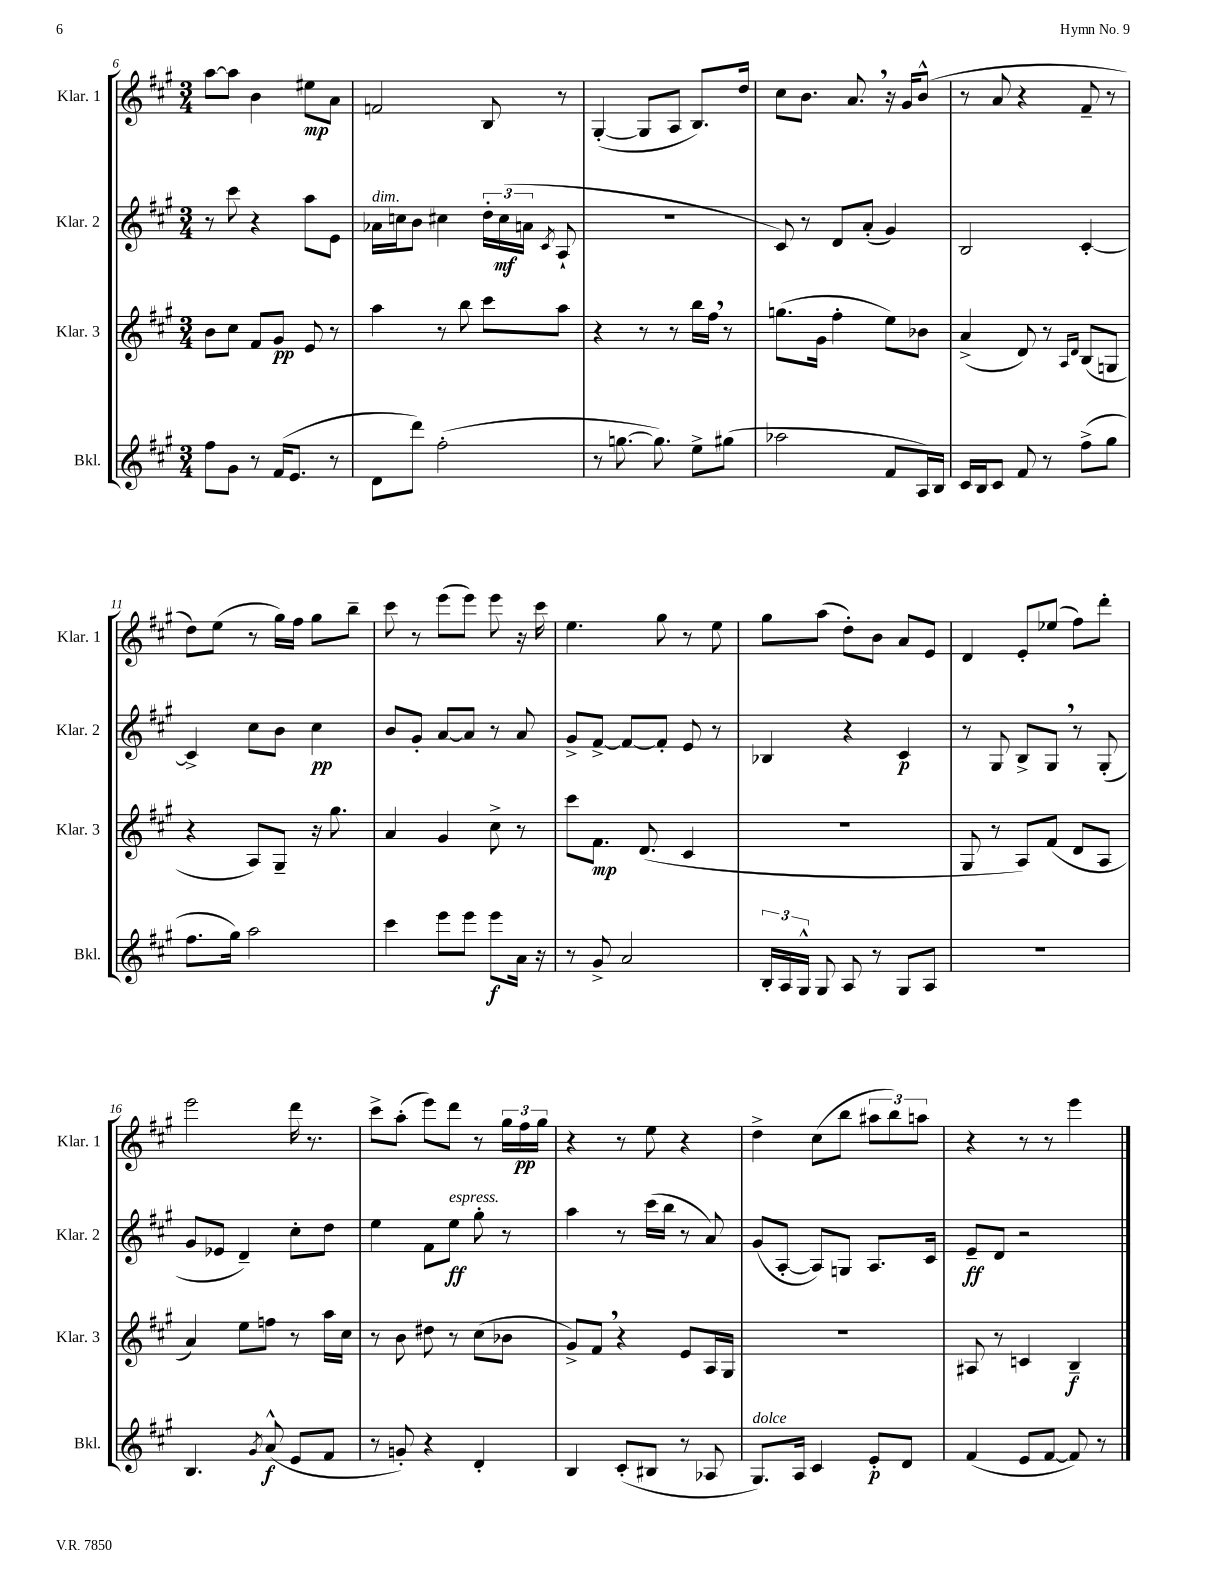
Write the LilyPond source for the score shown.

<<
\new StaffGroup <<
\new Staff = "s0" \with { instrumentName = "Klar. 1" shortInstrumentName = "Klar. 1" } {
    \clef treble \key a \major \numericTimeSignature \time 3/4
    \autoBeamOff a''8[~ a''8] b'4 eis''8[\mp a'8] |
    f'2 b8 r8 |
    gis4~-.( gis8[ a8] b8.[) d''16] |
    cis''8[ b'8.] a'8. \breathe r16 gis'16[ b'8]-^( |
    r8 a'8 r4 fis'8-- r8 |
    d''8[) e''8]( r8 gis''16[) fis''16] gis''8[ b''8]-- |
    cis'''8 r8 e'''8[( e'''8]) e'''8 r16 cis'''16 |
    e''4. gis''8 r8 e''8 |
    gis''8[ a''8]( d''8[-.) b'8] a'8[ e'8] |
    d'4 e'8[-. ees''8]( fis''8[) d'''8]-. |
    e'''2 d'''16 r8. |
    cis'''8[-> a''8]-.( e'''8[) d'''8] r8 \tuplet 3/2 { gis''16[ fis''16\pp gis''16] } |
    r4 r8 e''8 r4 |
    d''4-> cis''8[( b''8] \tuplet 3/2 { ais''8[ b''8) a''8] } |
    r4 r8 r8 e'''4 \bar "|." |
}
\new Staff = "s1" \with { instrumentName = "Klar. 2" shortInstrumentName = "Klar. 2" } {
    \clef treble \key a \major \numericTimeSignature \time 3/4
    \autoBeamOff r8 cis'''8 r4 a''8[ e'8] |
    aes'16[^\markup { \italic "dim." } c''16 b'8] cis''4 \tuplet 3/2 { d''16[-. cis''16\mf( a'16] } \acciaccatura { cis'8 } a8-! |
    R2. |
    cis'8) r8 d'8[ a'8]-.( gis'4) |
    b2 cis'4~-. |
    cis'4-> cis''8[ b'8] cis''4\pp |
    b'8[ gis'8]-. a'8[~ a'8] r8 a'8 |
    gis'8[-> fis'8]~-> fis'8[~ fis'8]-. e'8 r8 |
    bes4 r4 cis'4\p |
    r8 gis8 b8[-> gis8] \breathe r8 gis8-.( |
    gis'8[ ees'8] d'4--) cis''8[-. d''8] |
    e''4 fis'8[ e''8]\ff^\markup { \italic "espress." } gis''8-. r8 |
    a''4 r8 cis'''16[( b''16] r8 a'8) |
    gis'8[( a8]~-. a8[) g8] a8.[ cis'16] |
    e'8[--\ff d'8] r2 \bar "|." |
}
\new Staff = "s2" \with { instrumentName = "Klar. 3" shortInstrumentName = "Klar. 3" } {
    \clef treble \key a \major \numericTimeSignature \time 3/4
    \autoBeamOff b'8[ cis''8] fis'8[ gis'8]\pp e'8 r8 |
    a''4 r8 b''8 cis'''8[ a''8] |
    r4 r8 r8 b''16[ fis''16] \breathe r8 |
    g''8.[( gis'16] fis''4-. e''8[) bes'8] |
    a'4->( d'8) r8 \grace { a16[ d'16] } b8[( g8] |
    r4 a8[) gis8]-- r16 gis''8. |
    a'4 gis'4 cis''8-> r8 |
    cis'''8[ fis'8.]\mp d'8.( cis'4 |
    R2. |
    gis8 r8 a8[) fis'8]( d'8[ a8] |
    a'4) e''8[ f''8] r8 a''16[ cis''16] |
    r8 b'8 dis''8 r8 cis''8[( bes'8] |
    gis'8[->) fis'8] \breathe r4 e'8[ a16 gis16] |
    R2. |
    ais8 r8 c'4 b4--\f \bar "|." |
}
\new Staff = "s3" \with { instrumentName = "Bkl." shortInstrumentName = "Bkl." } {
    \clef treble \key a \major \numericTimeSignature \time 3/4
    \autoBeamOff fis''8[ gis'8] r8 fis'16[( e'8.] r8 |
    d'8[ d'''8]) fis''2-.( |
    r8 g''8.~ g''8.) e''8[-> gis''8]( |
    aes''2 fis'8[ a16) b16] |
    cis'16[ b16 cis'8] fis'8 r8 fis''8[->( gis''8] |
    fis''8.[ gis''16]) a''2 |
    cis'''4 e'''8[ e'''8] e'''8[\f a'16] r16 |
    r8 gis'8-> a'2 |
    \tuplet 3/2 { b16[-. a16 gis16]-^ } gis8 a8 r8 gis8[ a8] |
    R2. |
    b4. \acciaccatura { gis'8 } a'8-^\f( e'8[ fis'8] |
    r8 g'8-.) r4 d'4-. |
    b4 cis'8[-.( bis8] r8 aes8 |
    gis8.[^\markup { \italic "dolce" }) a16] cis'4 e'8[-.\p d'8] |
    fis'4( e'8[ fis'8]~ fis'8) r8 \bar "|." |
}
>>
>>
\layout { \context { \Score currentBarNumber = #6 } }
